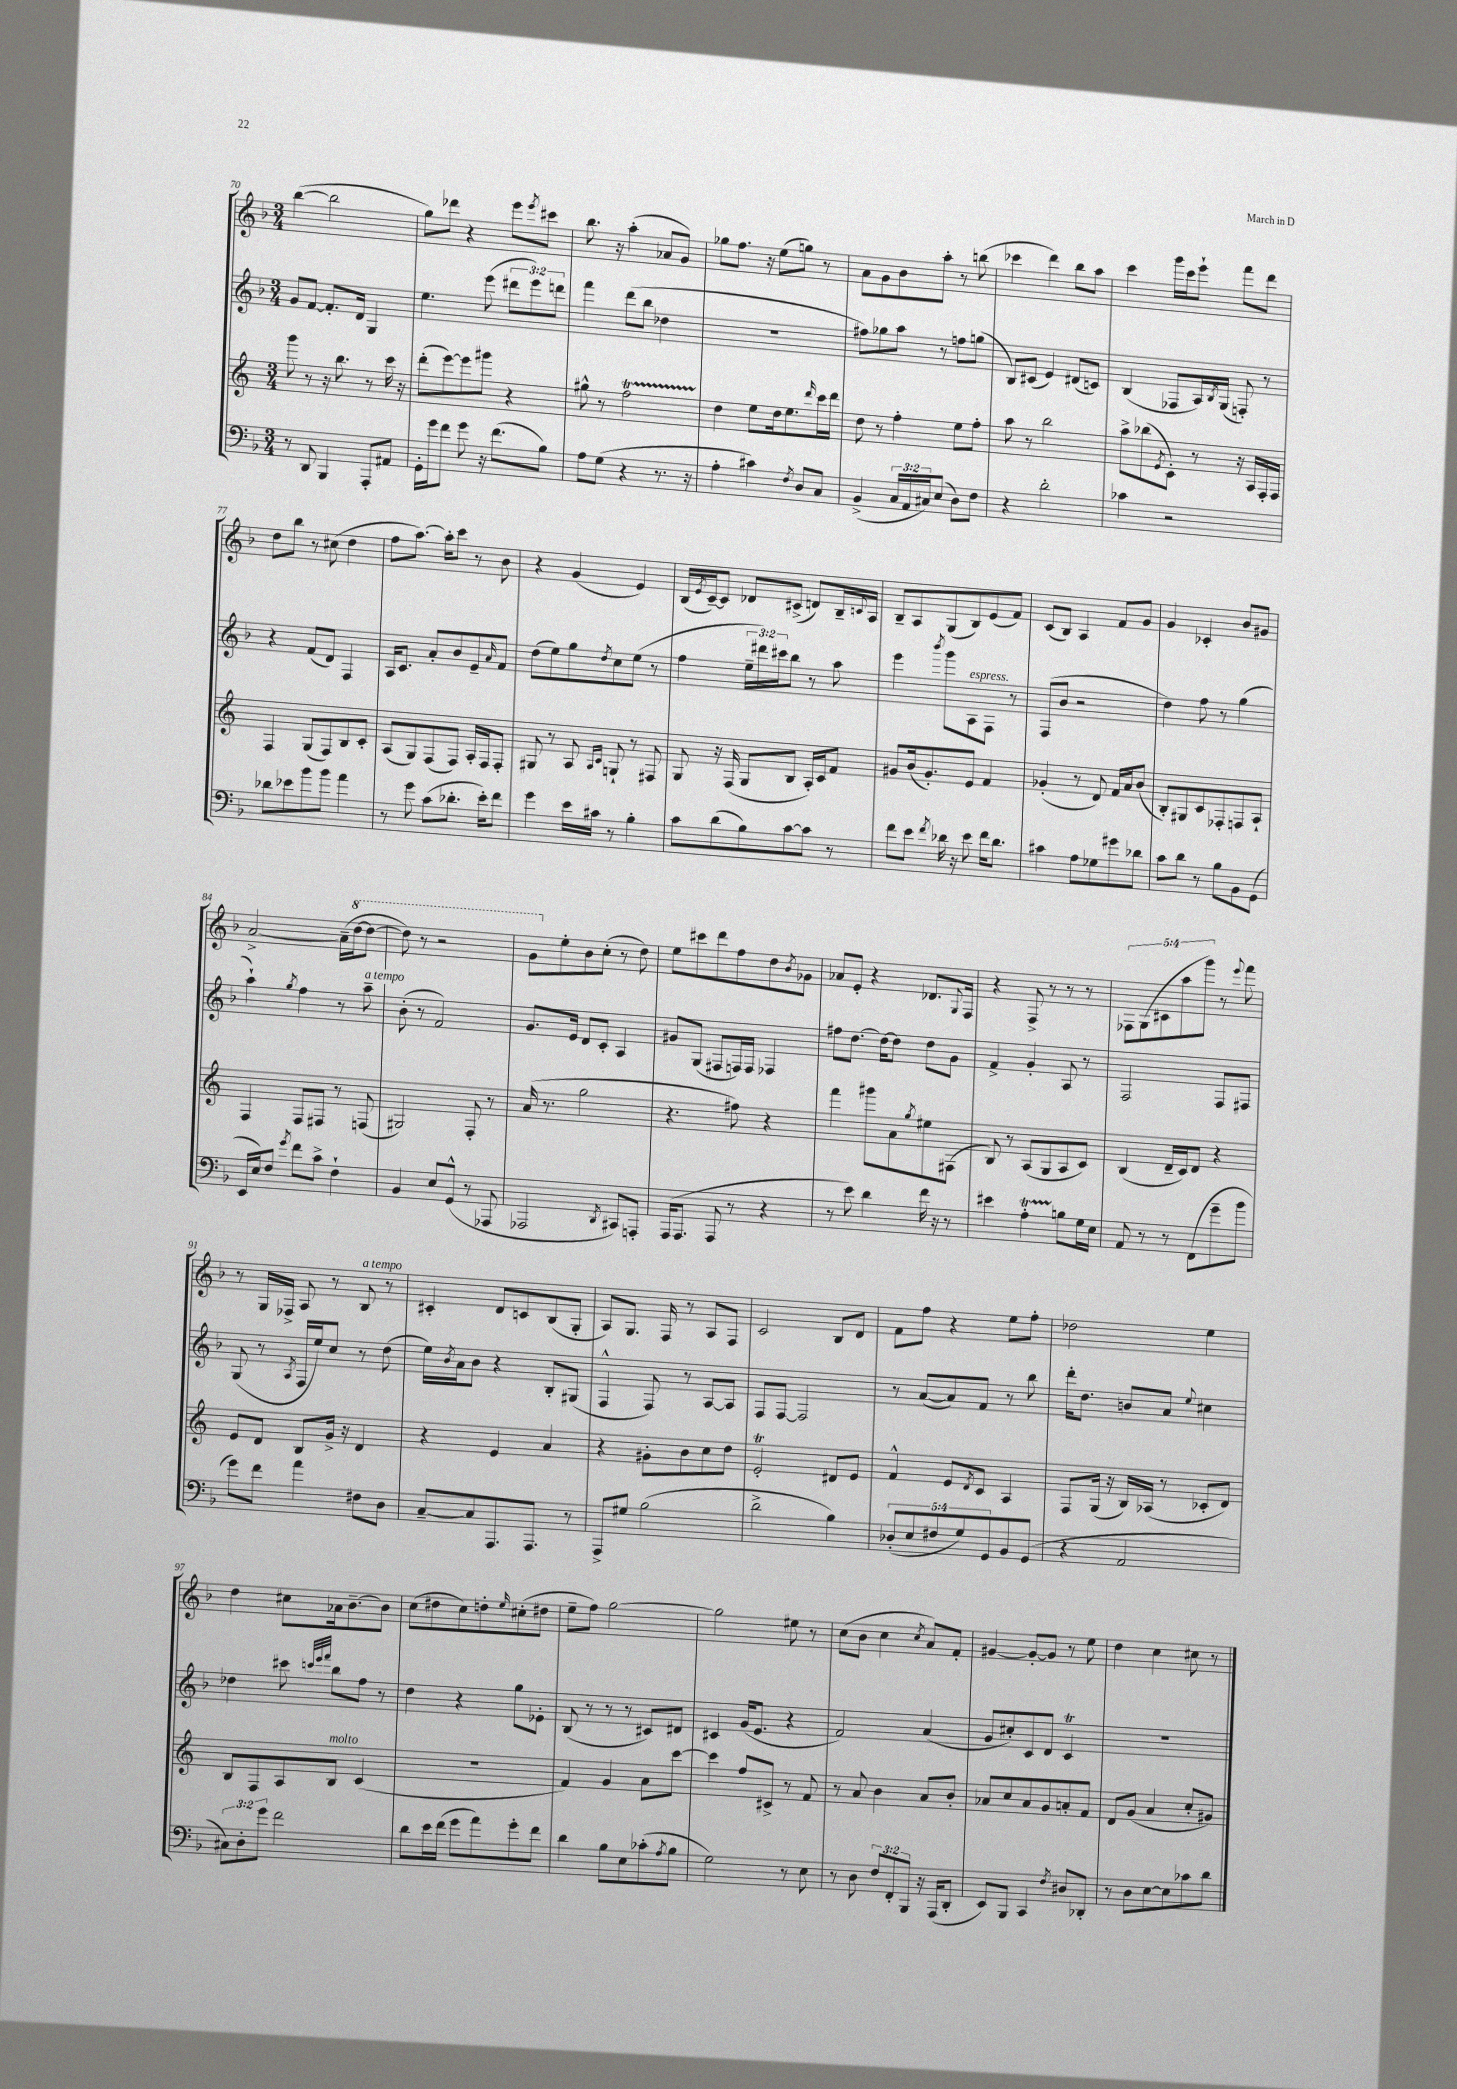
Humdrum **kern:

**kern	**kern	**kern	**kern
*staff4	*staff3	*staff2	*staff1
*clefF4	*clefG2	*clefG2	*clefG2
*k[b-]	*k[]	*k[b-]	*k[b-]
*M3/4	*M3/4	*M3/4	*M3/4
8r	8ggg	8g	([4bb-
8DD	8r	[8f	.
4BBB-	16r	8.f']	2bb-]
.	8.bb	.	.
.	.	16d	.
8AAA'	8r	4G	.
8AA#	16ccc	.	.
.	16r	.	.
=	=	=	=
16GG'	(8ddd'	4.ee	8gg)
16g	.	.	.
8f	[8eee)	.	8ddd-
8g	8eee]	.	4r
16r	8ggg#	(8eee	.
(8.f	.	.	.
.	4r	12ddd#	8eee
.	.	12eee)	.
.	.	.	8qeee
8B-)	.	.	8ccc#
.	.	12ddd	.
=	=	=	=
8A	8gg#^^	4fff	8.bb-
(8G	8r	.	.
.	.	.	16r
4r	2ff	(8ddd	(4aa'
.	.	8bb-	.
8.r	.	4dd-	8a-
.	.	.	8g)
16r	.	.	.
=	=	=	=
4A'	4dd	2.r	8gg-
.	.	.	8.ff
4c#)	8ee	.	.
.	.	.	16r
.	16dd	.	(8ee
.	8.ee	.	.
8qF	.	.	.
8D	.	.	8gg)
.	16qqddd	.	.
8C	16ccc	.	8r
.	16ddd	.	.
=	=	=	=
(4BB-^	8dd	8ff#)	8a
.	8r	8gg-	8g
24C	4ff'	8aa	8b-
24AA	.	.	.
24C#)	.	.	.
(8E	.	8r	8aa'
8D)	8ee	8ff	8r
8F	8ff'	(8gg	(8bb
=	=	=	=
4r	8aa	8B-)	4ccc-
.	8r	(8c#	.
2d'	2bb	4e)	4ddd)
.	.	(8d#	8bb-
.	.	8c)	8aa
=	=	=	=
4c-	8aa^	(4B-	4ccc
.	(8bb-	.	.
.	8qe	.	.
2r	8c')	8F-	16ggg
.	.	.	16ccc
.	8r	16A)	8eee`
.	.	8qB-	.
.	.	(16G	.
.	16r	8F')	8fff
.	16A	.	.
.	16F'	8r	8ddd
.	16F	.	.
=	=	=	=
8d-	4F	4r	8dd
8e-	.	.	8bb-
8b-	(8G	(8f	8r
8b-	8F)	8d)	(8cc#
4a	8B	4F	4dd
.	8c'	.	.
=	=	=	=
8r	(8A	16A	8ff
.	.	8.c	.
8g	8G)	.	[8.aa)
(8c	(8F	8a'	.
.	.	.	16aa']
8.d-'	8F)	8b-	8ccc
.	16A'	8e~	8r
16e')	16F	.	.
.	.	16qqa	.
8f	8F'	8f	8b-
=	=	=	=
4g	8G#	(8dd	4r
.	8r	8ee)	.
16e	8A	8gg	(4g
16c#	.	.	.
.	16qqA	.	.
.	16qqc	8qdd	.
8r	8G`	8cc	.
4B-'	8r	(8ee	4e)
.	8F#	8r	.
=	=	=	=
8c	8G	4ff	(16B-
.	.	.	8qe
.	.	.	[16c~)
(8d	16r	.	8c]
.	(16F	.	.
8B-)	8G	24ee~	8d-
.	.	24ddd#)	.
.	.	24ccc#	.
[8c	8B	8bb-	(8c#^
8c]	16A')	8r	8d)
.	16c	.	.
8r	8f	8aa	16B-~
.	.	.	8qqc
.	.	.	16A
=	=	=	=
8f	8g#	4eee	8B-~
8e	(16b	.	8A
.	8.g#')	.	.
8qf	.	8qbbb-	.
16d-	.	8ggg	(8G
16r	.	.	.
8e	8e	8A	8B-)
16f	4f	8F	(8e
8.d-	.	.	.
.	.	8r	8f)
=	=	=	=
4c#	(4g-'	(8F	(8c
.	.	8b-	8B-)
8A	8r	2r	4A
8G-	8d)	.	.
8g#	16f	.	8f
.	16a	.	.
8d-	(8b	.	8g
=	=	=	=
8c	8B')	4dd)	4g
8d	8G#	.	.
8r	8c	8ff	4c-'
8B-	8F-'	8r	.
8BB-	8F	(4gg	8b-
(8GG	8A`	.	8g#
=	=	=	=
16EE	4F	4aa`)	[2a^
16E)	.	.	.
8F	.	.	.
8qg	.	8qgg	.
8f	8F	4ff	.
8c^	8F#	.	.
4F`	8r	8r	(16a~]
.	.	.	[16ddd
.	(8F	8aa~	8ddd_
=	=	=	=
4BB-	2G#)	(8b-'	8ddd])
.	.	8r	8r
8E	.	2f)	2r
(8GG^^	.	.	.
8r	8F'	.	.
8AAA-	8r	.	.
=	=	=	=
2AAA-	(16a	8.g	8gg
.	8.r	.	.
.	.	.	8ee'
.	.	16e	.
.	2gg	8d	8b-
.	.	8c'	(8cc'
8qDD	.	.	.
8CC#)	.	4A	8r
8AAA'	.	.	8dd)
=	=	=	=
(16AAA	4.r	8g#	8ee
8.AAA	.	.	.
.	.	(8G	8ccc#
8AAA	.	8F#	8ddd
8r	8ff#)	16F)	8ff
.	.	16F	.
4r	4r	4F-	8dd
.	.	.	8qb-
.	.	.	8g-
=	=	=	=
8r	4fff	8ff#	8a-
8e)	.	[8.dd	8e'
4d	8ggg#	.	4r
.	.	16dd_	.
.	8a	8dd]	.
.	8qgg	.	.
16f	8ee#	8dd	8.d-
16r	.	.	.
8r	(8F#	8g	.
.	.	.	8qqG
.	.	.	16F
=	=	=	=
4e#	8B)	4f^	4r
.	8r	.	.
4A'	(8A	4g'	8F^
.	8G	.	8r
8B	8A	8A	8r
16G	8c)	8r	8r
16E	.	.	.
=	=	=	=
8AA	(4B	2F	10F-
.	.	.	(10G
8r	.	.	.
.	.	.	10c#
8r	16d~	.	.
.	.	.	10aa
.	16c)	.	.
(8FF	8d	.	.
.	.	.	10ggg)
8g~	4r	8F	8r
.	.	.	8qqeee
8b-	.	8F#	8fff
=	=	=	=
8g)	8e	(8G	8r
8f	8d	8r	16G
.	.	.	16F-^
.	.	8qA	.
4a	8B	16F	8A
.	.	16ee)	.
.	16g^	8cc	8r
.	16r	.	.
8F#	4d	8r	8B-
8D	.	(8dd	8r
=	=	=	=
[8C~	4r	16ee)	4c#'
.	.	8qb-	.
.	.	16a	.
8C]	.	8b-	.
8.AAA	4e	4r	8d
.	.	.	8c
8.AAA	.	.	.
.	4a	8B-'	(8B-
8r	.	(8G#	8G'
=	=	=	=
8AAA^	4r	4F^^	8A)
8G#	.	.	8.G
(2B-	8g#'	8F)	.
.	.	.	16F
.	8b	8r	8r
.	8cc	[8A	8A
.	8dd	8A]	8F
=	=	=	=
2d^	2e'	8F	2c
.	.	[8F	.
.	.	2F]	.
4B-)	8d#	.	8B-
.	8e	.	8d
=	=	=	=
(10D-'	4f^^	8r	8f
10E	.	.	.
.	.	([8a	8ff
10F#	.	.	.
.	8e	8a])	4r
10G)	.	.	.
.	8qd	.	.
.	8c	8f	.
10GG	.	.	.
8BB-	4A	8r	8ee
(8GG	.	8bb-	8ff'
=	=	=	=
4r	8F	16ddd'	2dd-
.	.	8.dd	.
.	(16G	.	.
.	16r	.	.
2AA	16B)	8b	.
.	(16A-	.	.
.	8r	8a	.
.	.	8qqee	.
.	8c-'	4cc#	4ee
.	8d)	.	.
=	=	=	=
12C#)	8B	4dd-	4dd
12D'	.	.	.
.	8F	.	.
12g	.	.	.
2f	8A	8ccc#	8cc#
.	.	32qqccc	.
.	.	32qqeee	.
.	.	32qqfff	.
.	8B	8bb-	16a-
.	.	.	[8.b-~
.	(4c	8ff	.
.	.	8r	8b-]
=	=	=	=
8d	2.r	4dd	(8cc
16e	.	.	8dd#
(16f	.	.	.
8g	.	4r	8cc)
8a)	.	.	8dd'
.	.	.	16qqee
8g'	.	8gg	(8cc#'
8f	.	8e-'	8dd#
=	=	=	=
4d	4f)	(8B-	8ee~
.	.	8r	8ff)
8B-	4g	8r	[2gg
8E	.	8r	.
(8c-'	8a	8c#)	.
8qA	.	.	.
8B-	[8ccc	8d#	.
=	=	=	=
2G)	4ccc]	4c#	2gg]
.	8ff	(16g	.
.	.	8.e	.
.	8c#^	.	.
8r	8r	4r	8ee#
8E	8f	.	8r
=	=	=	=
8r	8r	2f)	(8cc
8D	8a	.	8b-
12F	4b	.	4cc
12FF'	.	.	.
12BBB-	.	.	.
.	.	.	8qcc
16r	8a	(4a	8a)
(16AAA	.	.	.
8DD'	8b'	.	8f'
=	=	=	=
8EE)	8a-	8g	[4g#
8BBB-	8cc	8cc#')	.
4CC	8a-	8c	8g#'_
.	8g	8d	8g#]
8qF	.	.	.
8D#	8a'	4c	8r
8DD-'	8f	.	8ee
=	=	=	=
8r	8d	2.r	4dd
8D	(8g	.	.
[8E	4a	.	4cc
8E]	.	.	.
8c-	8cc'	.	8cc#
8d	8g#)	.	8r
==	==	==	==
*-	*-	*-	*-
